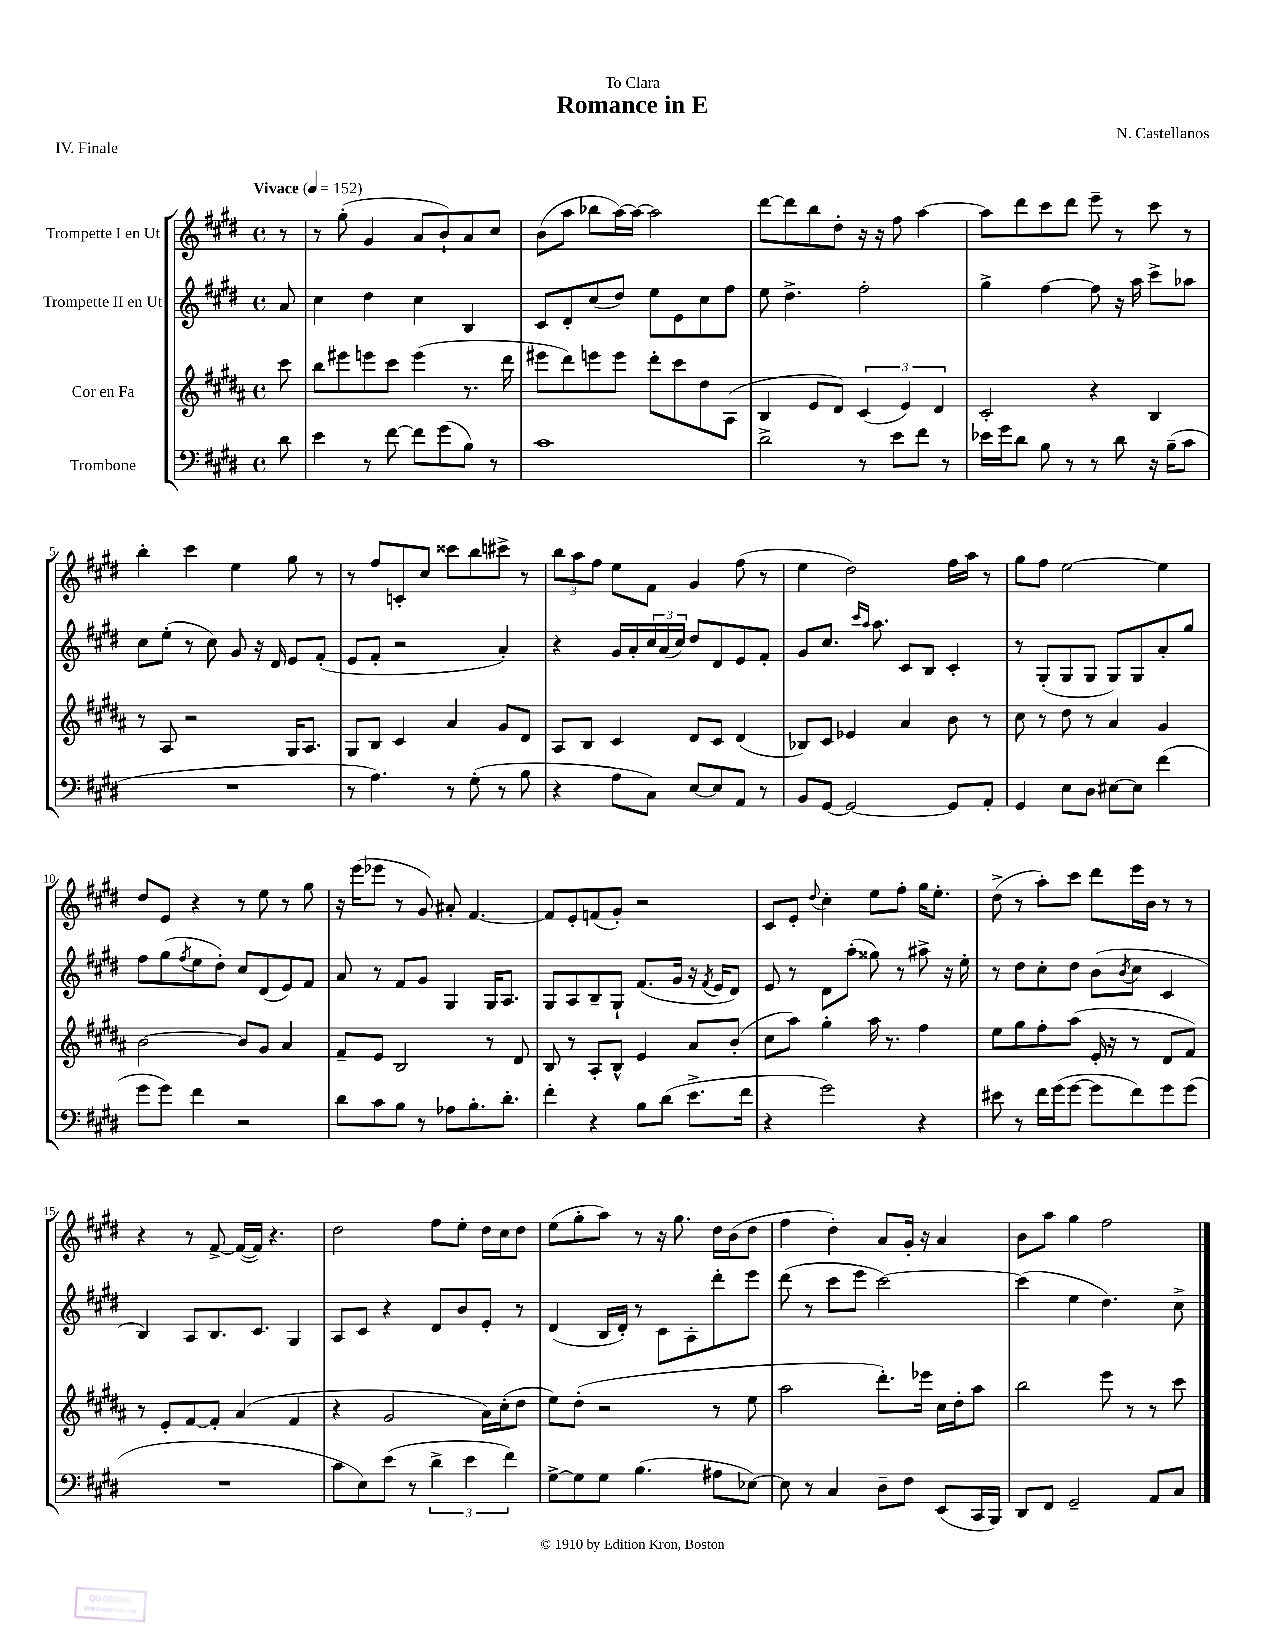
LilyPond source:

\header { title = "Romance in E" composer = "N. Castellanos" dedication = "To Clara" piece = "IV. Finale" }
<<
\new StaffGroup <<
\new Staff = "s0" \with { instrumentName = "Trompette I en Ut" } {
    \clef treble \key e \major \defaultTimeSignature \time 4/4 \partial 8 \tempo "Vivace" 4 = 152
    r8 |
    r8 gis''8-.( gis'4 a'8 b'8-!) a'8 cis''8 |
    b'8( a''8 bes''8 a''16~) a''16~ a''2 |
    dis'''8~ dis'''8 b''8 dis''8-. r16 r16 fis''8 a''4~ |
    a''8 dis'''8 cis'''8 dis'''8 e'''8-- r8 cis'''8 r8 |
    b''4-. cis'''4 e''4 gis''8 r8 |
    r8 fis''8 c'8-. cis''8 cisis'''8 b''8 cis'''8-> r8 |
    \tuplet 3/2 { b''8 a''8 fis''8 } e''8 fis'8 gis'4 fis''8( r8 |
    e''4 dis''2) fis''16 a''16 r8 |
    gis''8 fis''8 e''2~ e''4 |
    dis''8 e'8 r4 r8 e''8 r8 gis''8 |
    r16 e'''16( ees'''8 r8 gis'8) ais'8-. fis'4.~ |
    fis'8 e'8-. f'8( gis'8-.) r2 |
    cis'8 e'8-. \appoggiatura { dis''8 } cis''4-. e''8 fis''8-. gis''16 e''8.-. |
    dis''8->( r8 a''8-.) cis'''8 dis'''8 e'''16 b'16 r8 r8 |
    r4 r8 fis'8~-> fis'16~( fis'16) r4. |
    dis''2 fis''8 e''8-. dis''16 cis''16 dis''8 |
    e''8( gis''8-. a''8) r8 r16 gis''8. dis''16 b'16( dis''8 |
    fis''4 dis''4-.) a'8 gis'16-. r16 a'4 |
    b'8 a''8 gis''4 fis''2 \bar "|." |
}
\new Staff = "s1" \with { instrumentName = "Trompette II en Ut" } {
    \clef treble \key e \major \defaultTimeSignature \time 4/4 \partial 8
    a'8 |
    cis''4 dis''4 cis''4 b4 |
    cis'8 dis'8-. cis''8( dis''8) e''8 e'8 cis''8 fis''8 |
    e''8 dis''4.-> fis''2-. |
    gis''4-> fis''4~ fis''8 r16 a''16 cis'''8-> aes''8 |
    cis''8 e''8-.( r8 cis''8) gis'8 r16 dis'16 e'8 fis'8-.( |
    e'8 fis'8-. r2 a'4-.) |
    r4 gis'16 a'16-. \tuplet 3/2 { cis''16 a'16( cis''16) } dis''8 dis'8 e'8 fis'8-. |
    gis'8 cis''8. \grace { cis'''16 a''16 } a''8. cis'8 b8 cis'4-. |
    r8 gis8-.( gis8 gis8 gis8) gis8 a'8-. gis''8 |
    fis''8 gis''8( \acciaccatura { fis''8 } e''8 dis''8-.) cis''8 dis'8( e'8) fis'8 |
    a'8 r8 fis'8 gis'8 gis4 gis16 a8. |
    gis8 a8 b8-- gis8-! fis'8.( gis'16 r16 \acciaccatura { fis'8 } e'16 dis'8) |
    e'8 r8 dis'8 a''8-.( gisis''8) r8 ais''8-> r16 e''16-. |
    r8 dis''8 cis''8-. dis''8 b'8( \acciaccatura { b'8 } cis''8 cis'4 |
    b4) a8 b8. cis'8. gis4 |
    a8 cis'8 r4 dis'8 b'8 e'8-. r8 |
    dis'4( b16 dis'16-.) r8 cis'8 a8-. dis'''8-. e'''8 |
    dis'''8( r8 cis'''8 e'''8 cis'''2~) |
    cis'''4( e''4 dis''4.) cis''8-> \bar "|." |
}
\new Staff = "s2" \with { instrumentName = "Cor en Fa" } {
    \clef treble \key b \major \defaultTimeSignature \time 4/4 \partial 8
    cis'''8 |
    b''8 eis'''8 e'''8 cis'''8 e'''4( r8. dis'''16 |
    eis'''8 dis'''8) e'''8 e'''8 dis'''8-. cis'''8 dis''8 ais8( |
    b4 e'8 dis'8) \tuplet 3/2 { cis'4( e'4) dis'4 } |
    cis'2-. r4 b4 |
    r8 ais8 r2 gis16 ais8. |
    gis8 b8 cis'4 ais'4 gis'8 dis'8 |
    ais8 b8 cis'4 dis'8 cis'8 dis'4( |
    bes8) cis'8 ees'4 ais'4 b'8 r8 |
    cis''8 r8 dis''8 r8 ais'4 gis'4 |
    b'2~ b'8 gis'8 ais'4 |
    fis'8-- e'8 b2 r8 dis'8 |
    b8 r8 ais8-. b8-^ e'4 ais'8 b'8-.( |
    cis''8 ais''8) gis''4-. ais''16 r8. fis''4 |
    e''8 gis''8 fis''8-. ais''8( e'16-. r16 r8 dis'8 fis'8) |
    r8 e'8-. fis'8~ fis'8-. ais'4( fis'4 |
    r4 gis'2 ais'16) cis''16-.( dis''8 |
    e''8) dis''8-.( r2 r8 e''8 |
    ais''2 dis'''8.-.) ees'''16 cis''16 dis''16-. ais''8 |
    b''2 e'''8 r8 r8 cis'''8 \bar "|." |
}
\new Staff = "s3" \with { instrumentName = "Trombone" } {
    \clef bass \key e \major \defaultTimeSignature \time 4/4 \partial 8
    dis'8 |
    e'4 r8 fis'8~ fis'8 gis'8( b8) r8 |
    cis'1 |
    dis'2-> r8 e'8 fis'8 r8 |
    ees'16 gis'16 dis'8 b8 r8 r8 dis'8 r16 b16--( cis'8 |
    R1 |
    r8 a4.) r8 gis8-.( r8 b8 |
    r4 a8 cis8) e8~ e8 a,8 r8 |
    b,8 gis,8~ gis,2~ gis,8 a,8-. |
    gis,4 e8 dis8 eis8~ eis8 fis'4( |
    gis'8 gis'8) fis'4 r2 |
    dis'8 cis'8 b8 r8 aes8 b8.-. dis'8.-. |
    fis'4-. r4 b8 dis'8( e'8.-> fis'16 |
    r4 gis'2) r4 |
    eis'8 r8 fis'16 gis'16( gis'8~ gis'8 fis'8) gis'8 gis'8( |
    R1 |
    cis'8 e8) e'8( r8 \tuplet 3/2 { dis'4-> e'4 fis'4) } |
    gis8~-> gis8 gis8 b4.( ais8 ees8~) |
    ees8 r8 cis4 dis8-- fis8 e,8( cis,16 b,,16) |
    dis,8 fis,8 gis,2-- a,8 cis8 \bar "|." |
}
>>
>>
